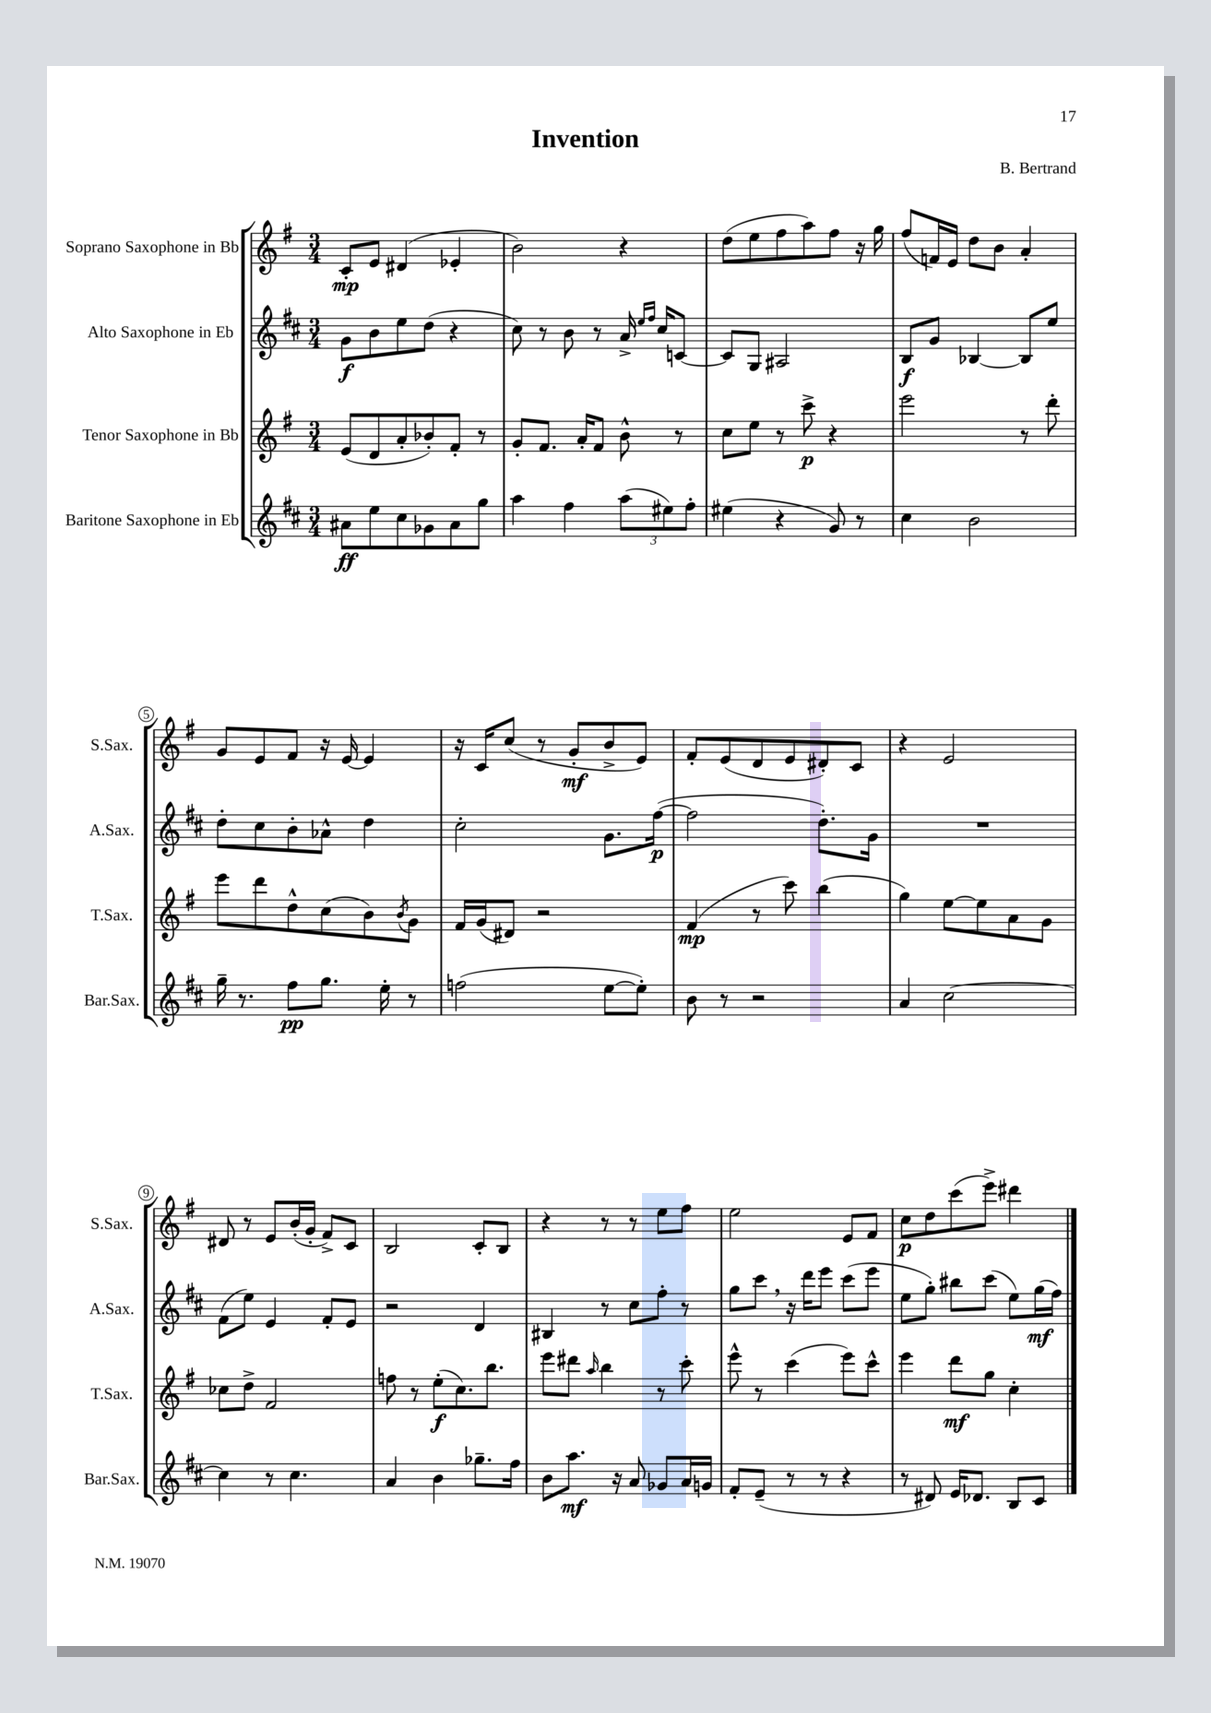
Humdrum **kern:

**kern	**kern	**kern	**kern
*staff4	*staff3	*staff2	*staff1
*clefG2	*clefG2	*clefG2	*clefG2
*k[f#c#]	*k[f#]	*k[f#c#]	*k[f#]
*M3/4	*M3/4	*M3/4	*M3/4
8a#	(8e	8g	8c'
8ee	8d	8b	8e
8cc#	8a'	8ee	(4d#
8g-	8b-')	(8dd	.
8a#	8f#'	4r	4e-'
8gg	8r	.	.
=	=	=	=
4aa	8g'	8cc#)	2b)
.	8.f#	8r	.
4ff#	.	8b	.
.	16a'	.	.
.	8f#	8r	.
(12aa	8b^^	16a^	4r
.	.	16qqee	.
.	.	16qqff#	.
.	.	16cc#	.
12ee#)	.	.	.
.	8r	[8c	.
12ff#'	.	.	.
=	=	=	=
(4ee#	8cc	8c]	(8dd
.	8ee	8G	8ee
4r	8r	2A#	8ff#
.	8ccc^	.	8aa)
8g)	4r	.	8ff#
8r	.	.	16r
.	.	.	16gg
=	=	=	=
4cc#	2eee	8B	(8ff#
.	.	8g	16f)
.	.	.	16e
2b	.	[4B-	8dd
.	.	.	8b
.	8r	8B-]	4a'
.	8ddd'	8ee	.
=	=	=	=
16gg~	8eee	8dd'	8g
8.r	.	.	.
.	8ddd	8cc#	8e
8ff#	8dd^^	8b'	8f#
8.gg	(8cc	8a-^^	16r
.	.	.	[16e
.	8b)	4dd	4e]
16ee'	.	.	.
.	8qb	.	.
8r	8g	.	.
=	=	=	=
(2ff	16f#	2cc#'	16r
.	(16g	.	16c
.	8d#)	.	(8cc
.	2r	.	8r
.	.	.	8g'
[8ee	.	8.g	8b^
8ee'])	.	.	8e)
.	.	([16ff#	.
=	=	=	=
8b	(4f#	2ff#]	8f#'
8r	.	.	(8e
2r	8r	.	8d
.	8ccc)	.	8e
.	(4bb	8.dd')	8d#')
.	.	.	8c
.	.	16g	.
=	=	=	=
4a	4gg)	2.r	4r
[2cc#	[8ee	.	2e
.	8ee]	.	.
.	8a	.	.
.	8g	.	.
=	=	=	=
4cc#]	8cc-	(8f#	8d#
.	8dd^	8ee)	8r
8r	2f#	4e	8e
4.cc#	.	.	(16b'
.	.	.	16g'
.	.	8f#'	8f#^)
.	.	8e	8c
=	=	=	=
4a	8ff	2r	2B
.	8r	.	.
4b	(8ee'	.	.
.	8.cc)	.	.
8.gg-~	.	4d	8c'
.	8.bb	.	.
.	.	.	8B
16ff#	.	.	.
=	=	=	=
8b	8eee	4B#	4r
8.aa	8ddd#	.	.
.	16qqaa	.	.
.	4bb	8r	8r
16r	.	.	.
8a	.	8cc#	8r
8g-	8r	8ff#'	8ee
16a	8ccc'	8r	8ff#
16g	.	.	.
=	=	=	=
8f#'	8eee^^	8gg	2ee
(8e~	8r	8ccc#	.
8r	(4ccc	16r	.
.	.	16ddd	.
8r	.	8eee	.
4r	8eee)	(8ccc#	8e
.	8ccc^^	8eee	8f#
=	=	=	=
8r	4eee	8ee	8cc
8d#)	.	8gg')	8dd
16e	8ddd	8bb#	(8ccc
8.d-	.	.	.
.	8gg	(8ccc#	8eee^)
8B	4cc'	8ee)	4ddd#
8c#	.	(16gg	.
.	.	16ff#)	.
==	==	==	==
*-	*-	*-	*-
